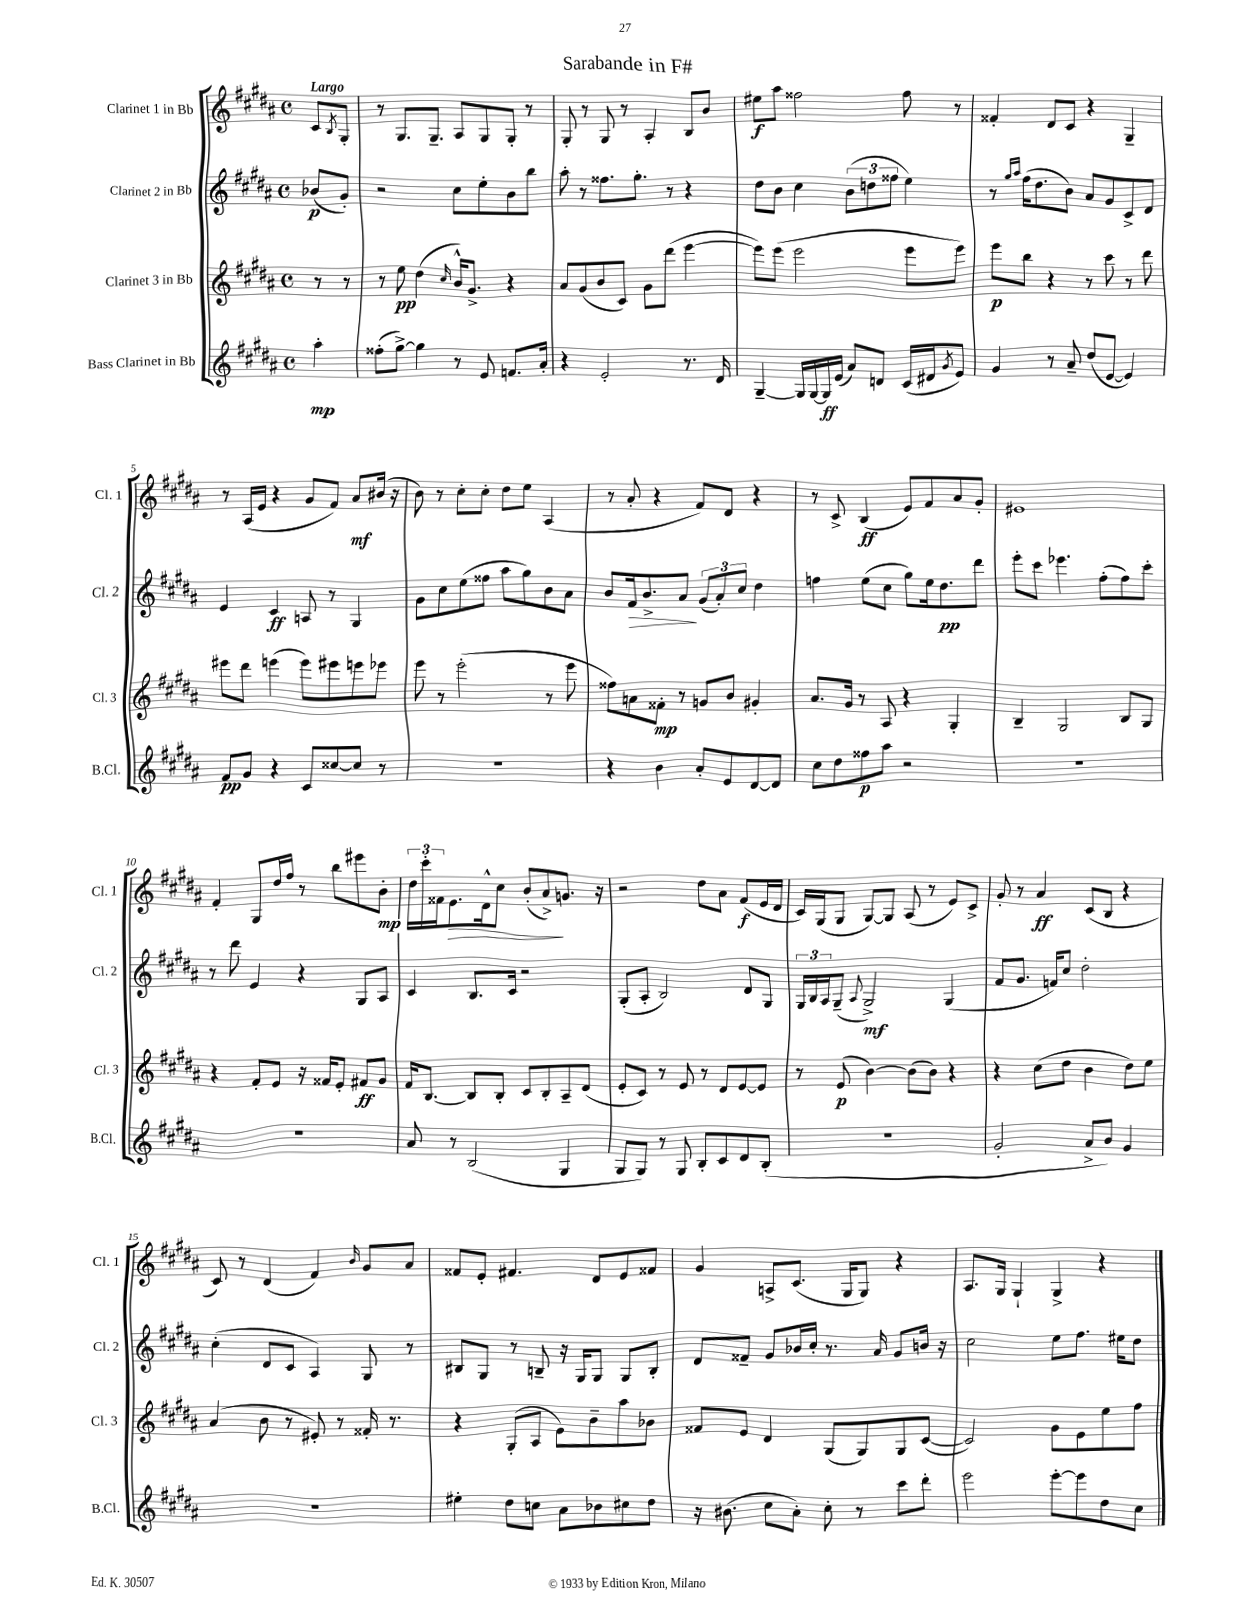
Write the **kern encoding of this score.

**kern	**kern	**kern	**kern
*staff4	*staff3	*staff2	*staff1
*clefG2	*clefG2	*clefG2	*clefG2
*k[f#c#g#d#a#]	*k[f#c#g#d#a#]	*k[f#c#g#d#a#]	*k[f#c#g#d#a#]
*M4/4	*M4/4	*M4/4	*M4/4
*met(c)	*met(c)	*met(c)	*met(c)
4aa#'	8r	(8b-	8c#
.	.	.	8qB
.	8r	8g#')	8G#'
=	=	=	=
(8ff##'	8r	2r	8r
[8gg#^)	8ee	.	8.G#
4gg#]	(4dd#	.	.
.	.	.	8.G#~
.	16qqcc#	.	.
8r	16b^^)	8cc#	8A#
.	8.g#^	.	.
8e	.	8ee'	8G#
8.f	4r	8b	8G#'
.	.	8bb	8r
16a#'	.	.	.
=	=	=	=
4r	8a#	8aa#'	8G#'
.	(8g#	8r	8r
2e'	8b	8.ff##	8G#
.	8c#)	.	8r
.	.	8.gg#'	.
.	8g#	.	4A#'
.	(8ddd#	8r	.
8.r	[4eee	4r	8B
.	.	.	8b
16d#	.	.	.
=	=	=	=
[4G#~	8eee])	8dd#	8ee#
.	(8eee	8b	8aa#
16G#]	2eee	4cc#	2ff##
[16G#	.	.	.
16G#]	.	.	.
(16e	.	.	.
8a#)	.	(12b	.
.	.	12dd	.
8d	.	.	.
.	.	12ff##	.
(16c#	8eee	4ee)	8ff##
16d#	.	.	.
8qg#	.	.	.
8e)	8eee)	.	8r
=	=	=	=
4g#	8eee	8r	4f##'
.	.	16qqgg#	.
.	.	16qqaa#	.
.	8bb	(16ff#	.
.	.	8.dd#	.
8r	4r	.	8d#
8a#~	.	8b)	8c#
(8dd#	8r	8a#	4r
[8e	8ccc#	8g#	.
4e])	8r	8c#^	4G#~
.	8ddd#	8d#	.
=	=	=	=
8f#	8eee#	4e	8r
8g#	8ddd#	.	(16A#
.	.	.	16e
4r	(4eee	4c#	4r
8c#	8eee)	8A	8g#
[8cc##	8eee#	8r	8f#)
8cc##]	8eee	4G#	8a#
8r	8eee-	.	(16b#
.	.	.	16r
=	=	=	=
1r	8eee	8g#	8b)
.	8r	8cc#	8r
.	(2eee'	(8ee	8cc#'
.	.	8ff##	8cc#'
.	.	8aa#	8dd#
.	.	8gg#)	8ee
.	8r	8b	(4A#
.	8eee	8a#	.
=	=	=	=
4r	8ff##)	8b	8r
.	8a	16f#	8a#'
.	.	8.b^	.
4b	8f##'	.	4r
.	8r	8a#	.
8a#'	8g	(12g#	8f#)
.	.	12a#')	.
8e	8b	.	8d#
.	.	12cc#	.
[8d#	4g#'	4dd#	4r
8d#]	.	.	.
=	=	=	=
8cc#	8.a#	4ff	8r
8dd#	.	.	8c#^
.	16g#	.	.
8ff##	8r	(8ee	(4B
8aa#	8A#	8cc#	.
2r	4r	8gg#)	8e)
.	.	16ee	8f#
.	.	8.dd#	.
.	4G#'	.	8a#
.	.	8ddd#	8g#'
=	=	=	=
1r	4B~	8eee'	1e#
.	.	8ccc#	.
.	2G#	4.eee-	.
.	.	(8ff#'	.
.	8B	8ff#)	.
.	8G#	8ccc#'	.
=	=	=	=
1r	4r	8r	4f#'
.	.	8ddd#	.
.	8f#'	4e	8G#
.	8e	.	16dd#
.	.	.	16ff#
.	16r	4r	8r
.	16f##	.	.
.	8e'	.	8bb
.	8f#	8G#	8eee#
.	8g#	8A#	8b'
=	=	=	=
8a#	16f#	4c#	24dd#
.	.	.	24ccc#'
.	[8.B	.	.
.	.	.	24f##
8r	.	.	8.e
(2B	8B]	8.B	.
.	.	.	16d#^^
.	8B'	.	8cc#
.	.	16c#	.
.	8c#	2r	(8b'
.	8B'	.	8a#^)
4G#	8A#~	.	8.g
.	(8d#	.	.
.	.	.	16r
=	=	=	=
8G#	8e'	(8G#'	2r
8G#)	8c#)	8A#'	.
8r	8r	2B)	.
8G#	8e	.	.
8B'	8r	.	8dd#
8c#	8d#	.	8a#
8d#	[8e	8d#	(8f#
(8B'	8e]	8G#	16e
.	.	.	16d#
=	=	=	=
1r	8r	24G#	16c#)
.	.	24B	.
.	.	.	(16G#
.	.	24A#	.
.	(8e	(8G#~	8G#
.	.	8qqA#	.
.	[4b)	2G#^)	[8G#)
.	.	.	8G#]
.	(8b]	.	(8A#
.	8b)	.	8r
.	4r	(4G#	8e)
.	.	.	8c#^
=	=	=	=
2g#'	4r	8f#	8g#'
.	.	8.g#	8r
.	(8cc#	.	4a#
.	.	16f)	.
.	8dd#	8cc#	.
8a#^	4b	2dd#'	(8c#
8b)	.	.	8B
4g#	8dd#)	.	4r
.	8ee	.	.
=	=	=	=
1r	(4a#	(4cc#'	8c#)
.	.	.	8r
.	8b	8d#	(4d#
.	8r	8c#	.
.	8e#')	4A#)	4f#)
.	8r	.	.
.	.	.	16qqb
.	16f##'	8G#	8g#
.	8.r	.	.
.	.	8r	8a#
=	=	=	=
4ee#'	4r	8B#	8f##
.	.	8G#	8e'
8dd#	(8G#'	8r	4.f#
8cc	8A#	8B~	.
8a#	8e)	16r	.
.	.	16G#	.
8b-	8b~	8G#	8d#
8cc#	8aa#	8G#	8e
8dd#	8b-	8B'	8f##
=	=	=	=
16r	8f##	8d#	4g#
(8.b#	.	.	.
.	8e	8f##~	.
8cc#	4d#	8g#	8A^
8a#')	.	16b-	(8.c#
.	.	16cc#'	.
8cc#'	(8G#	8.r	.
.	.	.	16G#
8r	8G#)	.	8G#)
.	.	16a#	.
8ccc#	8G#	8g#	4r
8ddd#'	([8c#	16b	.
.	.	16r	.
=	=	=	=
2eee	2c#])	2cc#	8.A#
.	.	.	16G#
.	.	.	4G#`
[8eee'	8g#	8ee	4G#^
8eee]	8e	8.ff#	.
8dd#	8ee	.	4r
.	.	16ee#	.
8cc#	8ff#	8dd#	.
==	==	==	==
*-	*-	*-	*-
